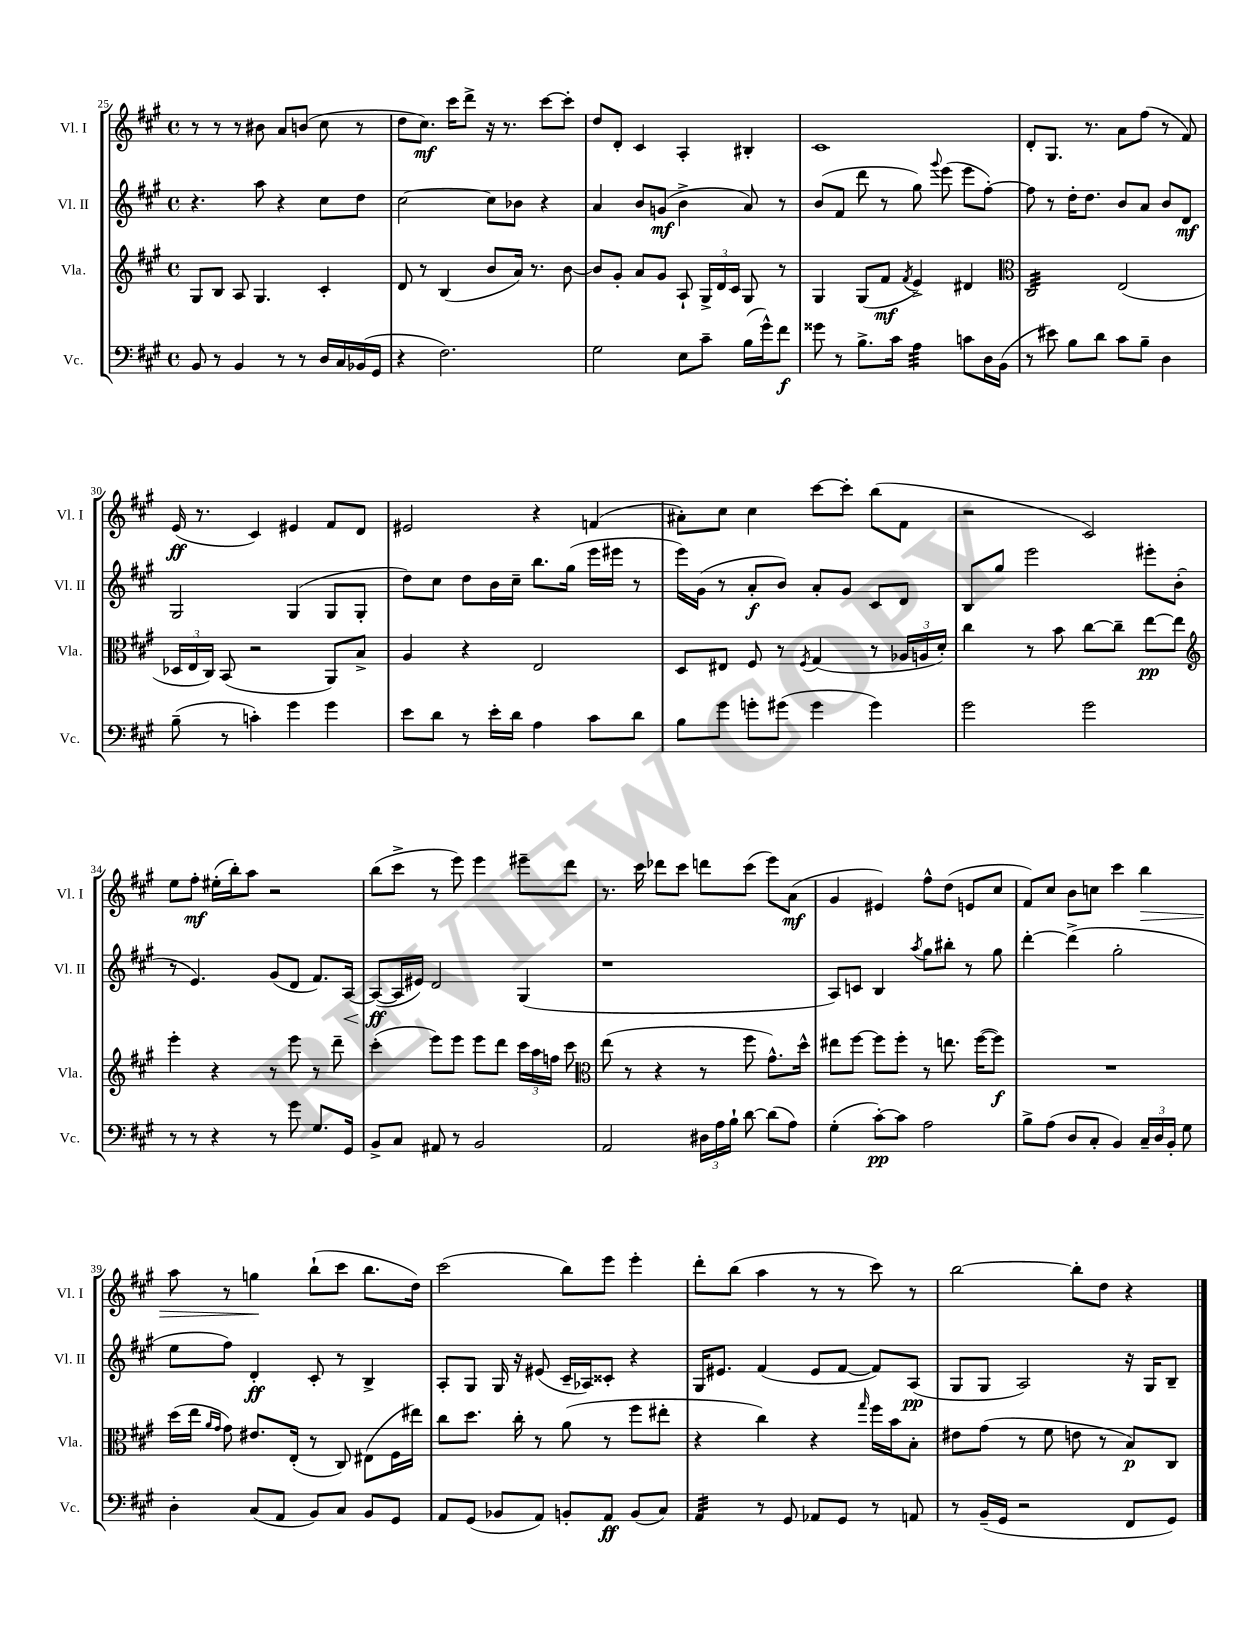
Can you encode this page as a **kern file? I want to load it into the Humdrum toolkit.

**kern	**kern	**kern	**kern
*staff4	*staff3	*staff2	*staff1
*clefF4	*clefG2	*clefG2	*clefG2
*k[f#c#g#]	*k[f#c#g#]	*k[f#c#g#]	*k[f#c#g#]
*M4/4	*M4/4	*M4/4	*M4/4
*met(c)	*met(c)	*met(c)	*met(c)
8BB	8G#	4.r	8r
8r	8B	.	8r
4BB	8A	.	8r
.	4.G#	8aa	8b#
8r	.	4r	8a
8r	.	.	(8b
16D	4c#'	8cc#	8cc#
16C#	.	.	.
(16BB-	.	8dd	8r
16GG#	.	.	.
=	=	=	=
4r	8d	[2cc#	8dd
.	8r	.	8.cc#)
2.F#)	(4B	.	.
.	.	.	16ccc#
.	.	.	8ddd^
.	8b	8cc#]	16r
.	.	.	8.r
.	16a)	8b-	.
.	8.r	.	.
.	.	4r	[8ccc#
.	[8b	.	8ccc#']
=	=	=	=
2G#	8b]	4a	8dd
.	8g#'	.	8d'
.	8a	8b	4c#
.	8g#	(8g	.
8E	8A`	4b^	4A'
8c#~	24G#^	.	.
.	24d	.	.
.	24c#	.	.
(16B	8G#	8a)	4B#'
16g#^^)	.	.	.
8f#	8r	8r	.
=	=	=	=
8g##	4G#	(8b	1c#
8r	.	8f#	.
8.B^	(8G#	8ddd	.
.	8f#	8r	.
16c#	.	.	.
.	8qf#	.	.
4A	4e^)	8gg#)	.
.	.	8qqggg#	.
.	.	(8eee	.
8c	4d#	8eee	.
16D	.	[8ff#')	.
(16BB	.	.	.
=	=	=	=
*	*clefC3	*	*
8r	2C#	8ff#]	8d'
8e#)	.	8r	8.G#
8B	.	16dd'	.
.	.	8.dd	8.r
8d	.	.	.
8c#	(2E	8b	8a
8B~	.	8a	(8ff#
4D	.	8b	8r
.	.	8d	8f#)
=	=	=	=
(8B~	24D-	2G#	(16e
.	24E	.	.
.	.	.	8.r
.	24C#)	.	.
8r	(8BB	.	.
4c')	2r	.	4c#)
4g#	.	(4G#	4e#
4g#	8AA)	8G#	8f#
.	8B^	8G#'	8d
=	=	=	=
8e	4A	8dd)	2e#
8d	.	8cc#	.
8r	4r	8dd	.
16e'	.	16b	.
16d	.	16cc#~	.
4A	2E	8.bb	4r
.	.	(16gg#	.
8c#	.	16eee	(4f
.	.	16eee#	.
8d	.	8r	.
=	=	=	=
8B	8D	16eee)	8a#')
.	.	(16g#	.
8g#	8E#	8r	8cc#
8g'	8F#	8a'	4cc#
(8g#	8r	8b)	.
.	8qF#	.	.
4g#	(4G#	8a'	[8ccc#
.	.	8g#	8ccc#']
4g#)	8r	8c#	(8bb
.	24A-	8d	8f#
.	24A	.	.
.	24d')	.	.
=	=	=	=
2g#	4cc#	8B	2r
.	.	8gg#	.
.	8r	2eee	.
.	8b	.	.
2g#	[8cc#	.	2c#)
.	8cc#~]	.	.
.	[8ee	8eee#'	.
.	8ee]	(8b'	.
=	=	=	=
*	*clefG2	*	*
8r	4eee'	8r	8ee
8r	.	4.e)	8ff#'
4r	4r	.	(16ee#'
.	.	.	16bb')
.	.	.	8aa
8r	8r	(8g#	2r
8g#	8eee	8d	.
8.G#	8r	8.f#)	.
.	8ddd~	.	.
16GG#	.	[16A	.
=	=	=	=
8BB^	(4ccc#'	(8A_	(8bb
8C#	.	16A]	8ccc#^
.	.	16e#)	.
8AA#	8eee)	2d	8r
8r	8eee	.	8eee)
2BB	8eee	.	4eee
.	8ddd	.	.
.	24ccc#	(4G#	8eee#~
.	24aa	.	.
.	24ff	.	.
.	8ccc#	.	8ddd
=	=	=	=
*	*clefC3	*	*
2AA	(8ee	1r	8.r
.	8r	.	.
.	.	.	16ccc#
.	4r	.	8ddd-
.	.	.	8ccc#
24D#	8r	.	8ddd
24A	.	.	.
24B`	.	.	.
[8d	8ff#	.	(8ccc#
(8d]	8.g#^^)	.	8eee)
8A)	.	.	(8a
.	16dd^^	.	.
=	=	=	=
(4G#'	8ee#	8A)	4g#
.	[8ff#	8c	.
[8c#')	8ff#]	4B	4e#)
8c#]	8ff#'	.	.
.	.	8qaa	.
2A	8r	8gg#	8ff#^^
.	8.ee	8bb#'	(8dd
.	.	8r	8e
.	([16ff#	.	.
.	8ff#])	8gg#	8cc#
=	=	=	=
8B^	1r	[4ddd'	8f#)
(8A	.	.	8cc#
8D	.	(4ddd^]	8b
8C#'	.	.	8cc
4BB)	.	2gg#'	4ccc#
24C#~	.	.	4bb
24D	.	.	.
24BB'	.	.	.
8G#	.	.	.
=	=	=	=
4D'	(16dd	8ee	8aa
.	16ee	.	.
.	16qqa	.	.
.	16qqg#	.	.
.	8g#)	8ff#)	8r
(8C#	8.e#	4d'	4gg
8AA	.	.	.
.	(16E'	.	.
8BB)	8r	8c#'	(8bb`
8C#	8C#)	8r	8ccc#
8BB	(8E#	4B^	8.bb
8GG#	16F#	.	.
.	16ee#)	.	16dd)
=	=	=	=
8AA	8cc#	8A'	(2ccc#
(8GG#	8.dd	8G#	.
8BB-	.	16G#	.
.	16cc#'	16r	.
8AA)	8r	(8e#	.
8BB'	(8a	16c#~	8bb)
.	.	16A-)	.
8AA	8r	8c##'	8eee
(8BB	8ff#	4r	4eee'
8C#)	8ee#'	.	.
=	=	=	=
4AA	4r	16G#	8ddd'
.	.	8.e#	.
.	.	.	(8bb
8r	4cc#)	(4f#	4aa
8GG#	.	.	.
8AA-	4r	8e#	8r
8GG#	.	[8f#	8r
.	16qqgg#	.	.
8r	16ff#	8f#])	8ccc#)
.	16b	.	.
8AA	8B'	(8A	8r
=	=	=	=
8r	8e#	8G#	[2bb
(16BB~	(8g#	8G#	.
16GG#	.	.	.
2r	8r	2A)	.
.	8f#	.	.
.	8e	.	8bb']
.	8r	.	8dd
8FF#	8B)	16r	4r
.	.	16G#	.
8GG#)	8C#	8B~	.
==	==	==	==
*-	*-	*-	*-
